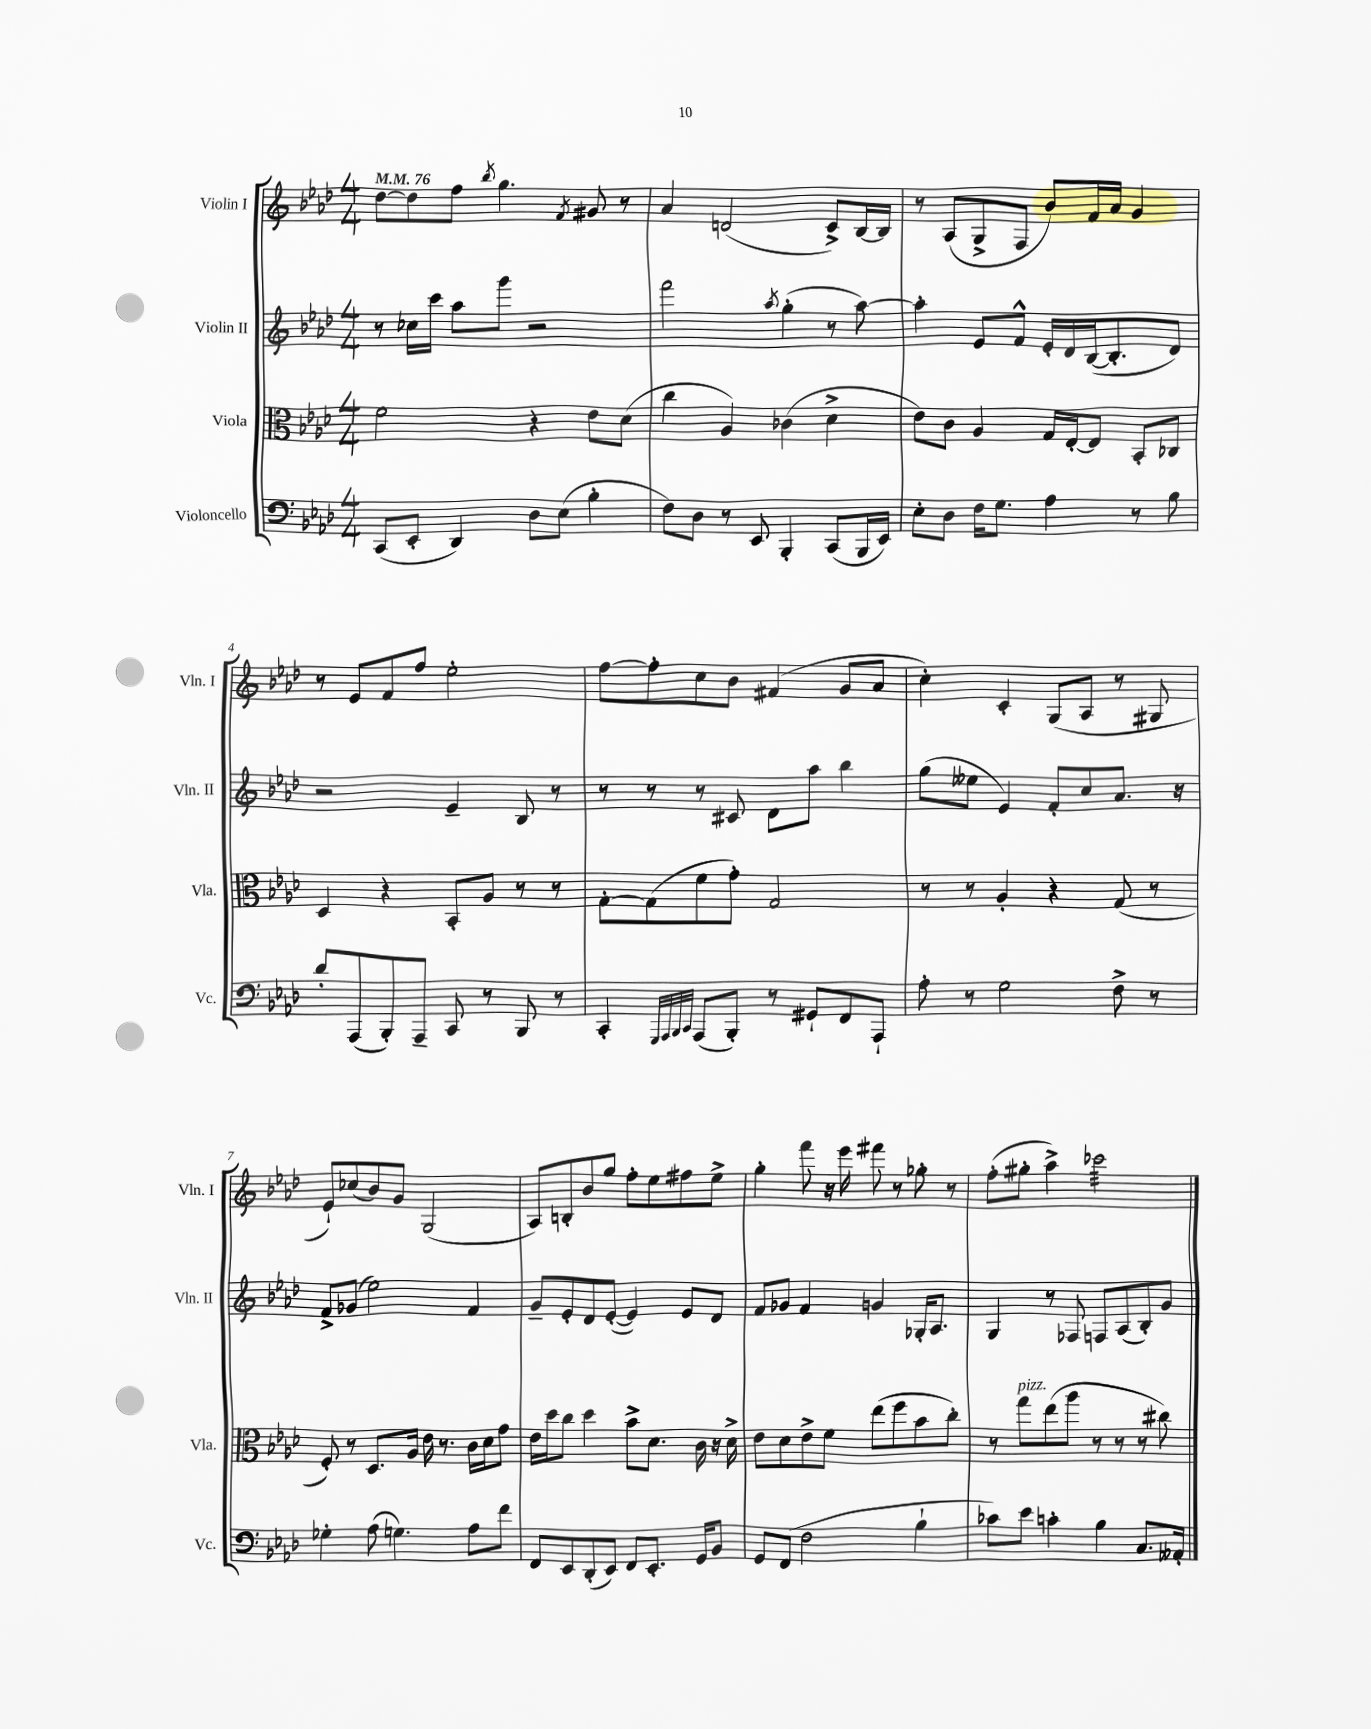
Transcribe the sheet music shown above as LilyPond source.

<<
\new StaffGroup <<
\new Staff = "s0" \with { instrumentName = "Violin I" shortInstrumentName = "Vln. I" } {
    \clef treble \key aes \major \numericTimeSignature \time 4/4 \tempo 4 = 76
    des''8~ des''8 f''8 \acciaccatura { bes''8 } g''4. \acciaccatura { f'8 } gis'8 r8 |
    aes'4 d'2( c'8->) bes16~ bes16 |
    r8 aes8( g8-> f8 bes'8) f'16 aes'16 g'4 |
    r8 ees'8 f'8 f''8 ees''2-. |
    f''8~ f''8-. c''8 bes'8 fis'4( g'8 aes'8 |
    c''4-.) c'4-. g8( aes8 r8 gis8 |
    ees'8-!) ces''8( bes'8) g'8 g2( |
    aes8) b8-. bes'8 g''8 f''8-. ees''8 fis''8 ees''8-> |
    g''4-. f'''8 r16 ees'''16 fis'''8 r8 ges''8-. r8 |
    f''8-.( gis''8-. aes''4->) ces'''2:32 \bar "|." |
}
\new Staff = "s1" \with { instrumentName = "Violin II" shortInstrumentName = "Vln. II" } {
    \clef treble \key aes \major \numericTimeSignature \time 4/4
    r8 ces''16 c'''16 aes''8 g'''8 r2 |
    f'''2 \acciaccatura { aes''8 } g''4-.( r8 aes''8~) |
    aes''4-. ees'8 f'8-^ ees'16-. des'16 bes16~( bes8.-. des'8) |
    r2 ees'4-- bes8 r8 |
    r8 r8 r8 cis'8 des'8 aes''8 bes''4 |
    g''8( eeses''8 ees'4) f'8-. c''8 aes'8. r16 |
    f'8-> ges'8( ees''2) f'4 |
    g'8-- ees'8-. des'8 ees'8~-.( ees'4) ees'8 des'8 |
    f'8 ges'8 f'4 g'4 ges16-. aes8. |
    g4 r8 fes8 f8 aes8( bes8-.) g'8 \bar "|." |
}
\new Staff = "s2" \with { instrumentName = "Viola" shortInstrumentName = "Vla." } {
    \clef alto \key aes \major \numericTimeSignature \time 4/4
    f'2 r4 ees'8 des'8( |
    c''4 aes4) ces'4( des'4-> |
    ees'8) c'8 aes4 g16 ees16~-. ees8 bes,8-. ces8 |
    des4 r4 bes,8-. aes8 r8 r8 |
    g8~-. g8( f'8 g'8-.) g2 |
    r8 r8 aes4-. r4 g8( r8 |
    f8-.) r8 des8. aes16 ees'16 r8. c'16 des'16 g'8 |
    ees'16 des''16 c''8 des''4 bes'8-> des'8. c'16 r16 des'16-> |
    ees'8 des'8 ees'8-> f'8 ees''8( f''8 bes'8 c''8-.) |
    r8 g''8^\markup { \italic "pizz." } ees''8( aes''8 r8 r8 r8 cis''8) \bar "|." |
}
\new Staff = "s3" \with { instrumentName = "Violoncello" shortInstrumentName = "Vc." } {
    \clef bass \key aes \major \numericTimeSignature \time 4/4
    c,8( ees,8-. des,4) des8 ees8( bes4-. |
    f8) des8 r8 ees,8 bes,,4-. c,8( bes,,16 ees,16) |
    ees8-. des8 f16 g8. aes4 r8 bes8 |
    des'8-. aes,,8( bes,,8-.) aes,,8-- c,8 r8 bes,,8 r8 |
    c,4-. \grace { g,,32 aes,,32 bes,,32 c,32 } aes,,8( bes,,8-.) r8 gis,8-! f,8 aes,,8-! |
    aes8-. r8 g2 f8-> r8 |
    ges4-. aes8( g4.) aes8 f'8 |
    f,8 ees,8 des,8-.( ees,8) f,8 ees,8.-. g,16 bes,8 |
    g,8 f,8( f2 bes4-! |
    ces'8) ees'8 c'4-. bes4 c8. aeses,16-. \bar "|." |
}
>>
>>
